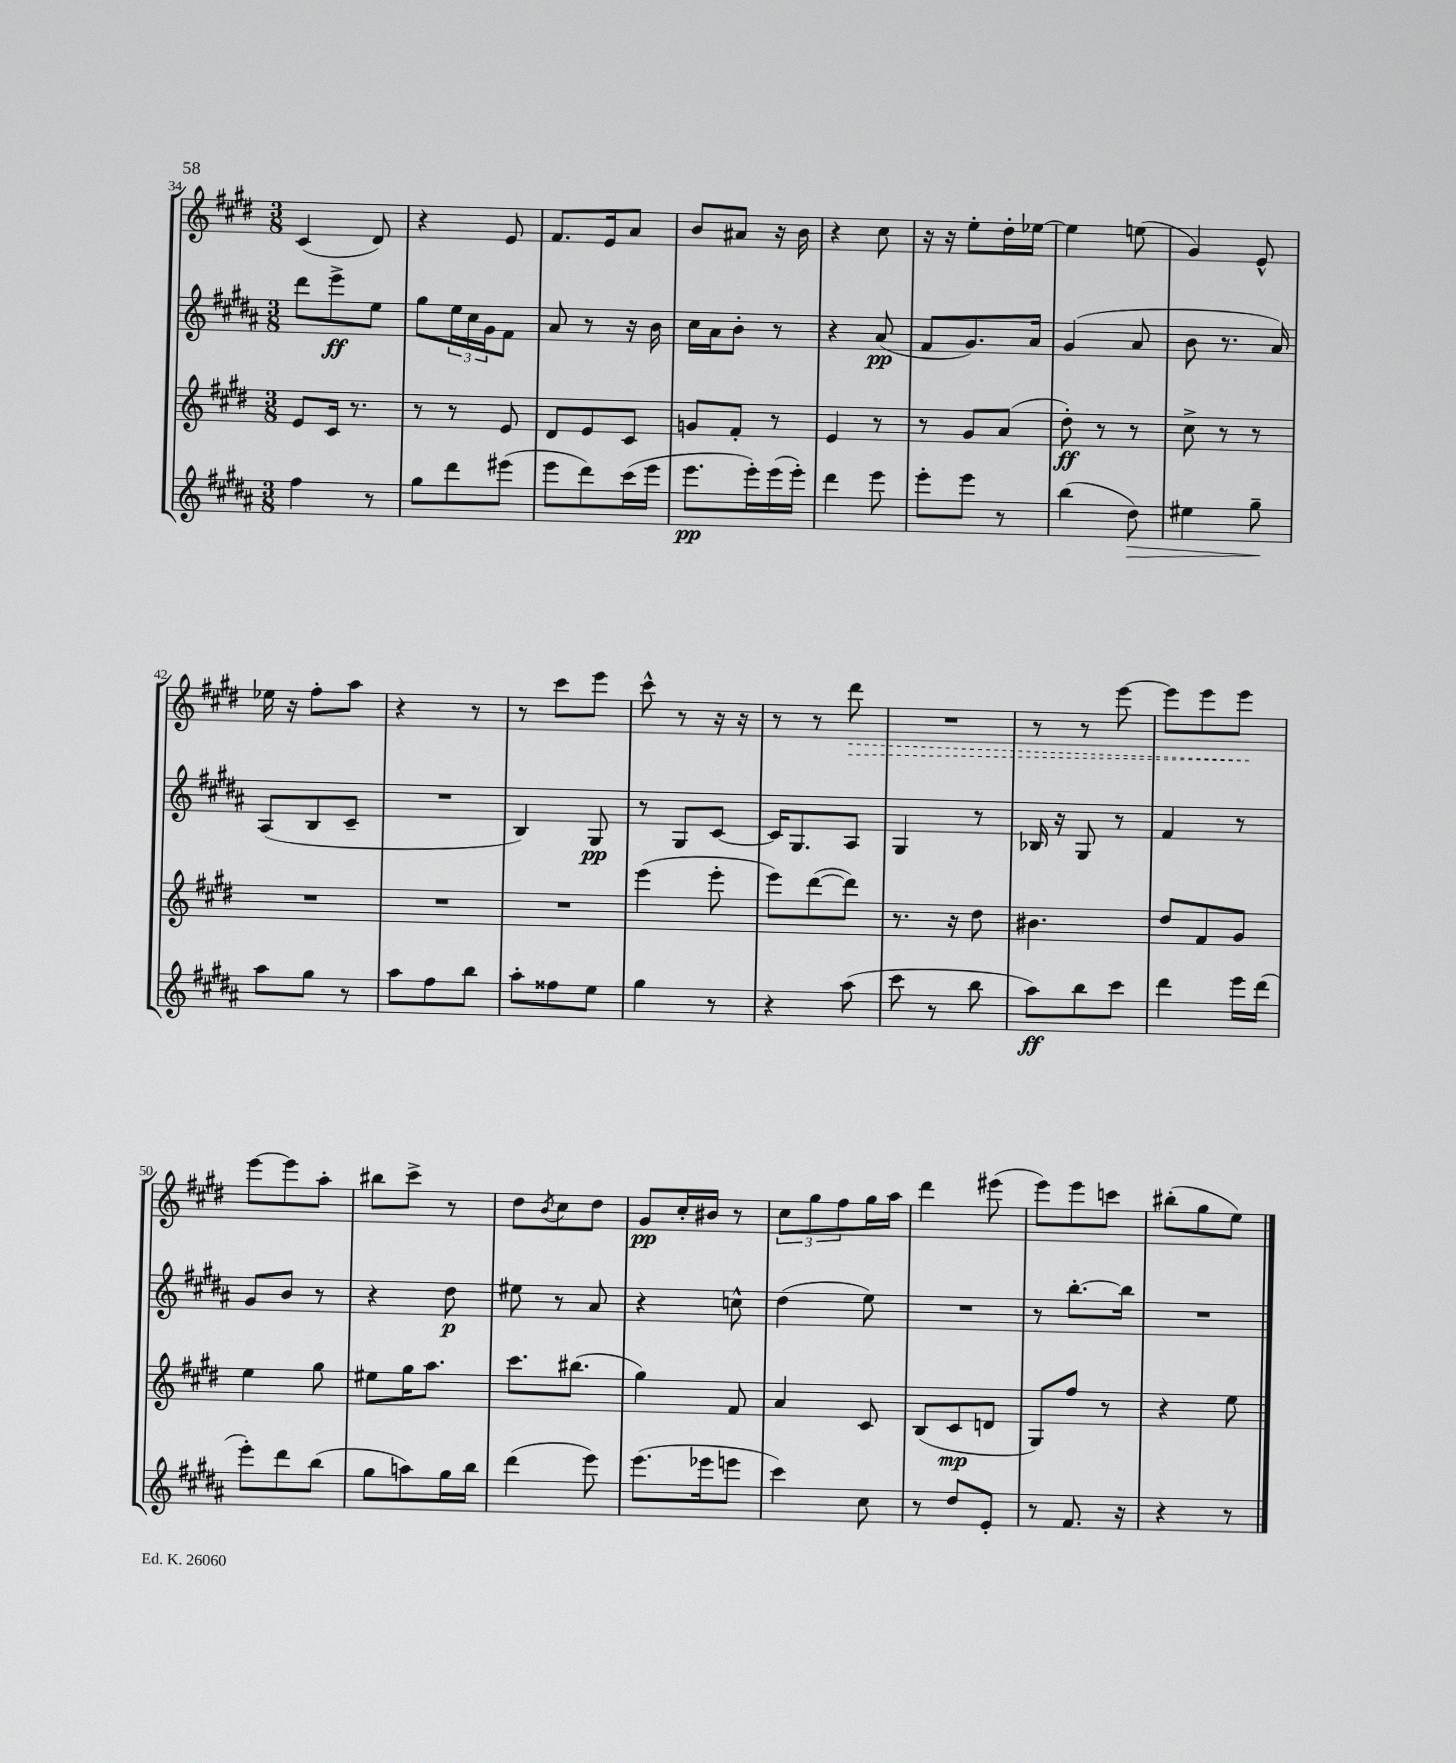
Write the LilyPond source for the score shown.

<<
\new StaffGroup <<
\new Staff = "s0" {
    \clef treble \key e \major \numericTimeSignature \time 3/8
    cis'4( dis'8) |
    r4 e'8 |
    fis'8. e'16 a'8 |
    b'8 ais'8 r16 b'16 |
    r4 cis''8 |
    r16 r16 e''8-. dis''16-. ees''16~ |
    ees''4 e''8( |
    gis'4) e'8-^ |
    ees''16 r16 fis''8-. a''8 |
    r4 r8 |
    r8 cis'''8 e'''8 |
    cis'''8-^ r8 r16 r16 |
    r8 r8 \once \override Hairpin.style = #'dashed-line dis'''8\> |
    R4. |
    r8 r8 e'''8~ |
    e'''8 e'''8 e'''8\! |
    e'''8~ e'''8 a''8-. |
    bis''8 cis'''8-> r8 |
    dis''8 \acciaccatura { b'8 } cis''8 dis''8 |
    gis'8\pp cis''16-. bis'16 r8 |
    \tuplet 3/2 { cis''8 gis''8 fis''8 } gis''16 a''16 |
    dis'''4 eis'''8( |
    e'''8) e'''8 c'''8 |
    bis''8-.( gis''8 e''8) \bar "|." |
}
\new Staff = "s1" {
    \clef treble \key b \major \numericTimeSignature \time 3/8
    dis'''8 e'''8->\ff e''8 |
    gis''8 \tuplet 3/2 { e''16 cis''16 gis'16 } fis'8 |
    ais'8 r8 r16 b'16 |
    cis''16 ais'16 b'8-. r8 |
    r4 ais'8\pp( |
    fis'8 gis'8.) ais'16 |
    gis'4( ais'8 |
    b'8 r8. ais'16) |
    ais8( b8 cis'8-- |
    R4. |
    b4) gis8\pp |
    r8 gis8 cis'8~ |
    cis'16 gis8. ais8 |
    gis4 r8 |
    bes16 r16 gis8 r8 |
    fis'4 r8 |
    gis'8 b'8 r8 |
    r4 dis''8\p |
    eis''8 r8 ais'8 |
    r4 c''8-^ |
    dis''4( e''8) |
    R4. |
    r8 b''8.~-. b''16 |
    R4. \bar "|." |
}
\new Staff = "s2" {
    \clef treble \key e \major \numericTimeSignature \time 3/8
    e'8 cis'16 r8. |
    r8 r8 e'8 |
    dis'8 e'8 cis'8 |
    g'8 fis'8-. r8 |
    e'4 r8 |
    r8 gis'8 a'8( |
    dis''8-.\ff) r8 r8 |
    cis''8-> r8 r8 |
    R4. |
    R4. |
    R4. |
    e'''4( e'''8-. |
    e'''8) dis'''8~( dis'''8) |
    r8. r16 dis''8 |
    bis'4. |
    dis''8 fis'8 gis'8 |
    e''4 gis''8 |
    eis''8 gis''16 a''8. |
    cis'''8. bis''8.( |
    gis''4) fis'8 |
    a'4 cis'8 |
    b8( cis'8\mp d'8 |
    gis8) fis''8 r8 |
    r4 e''8 \bar "|." |
}
\new Staff = "s3" {
    \clef treble \key b \major \numericTimeSignature \time 3/8
    fis''4 r8 |
    gis''8 dis'''8 eis'''8( |
    e'''8 dis'''8) cis'''16( e'''16 |
    e'''8.\pp e'''16-.) e'''16( e'''16-.) |
    dis'''4 e'''8 |
    e'''8-. e'''8 r8 |
    b''4( dis''8\>) |
    eis''4 gis''8--\! |
    ais''8 gis''8 r8 |
    ais''8 fis''8 b''8 |
    ais''8-. fisis''8 e''8 |
    gis''4 r8 |
    r4 ais''8( |
    cis'''8 r8 b''8 |
    ais''8\ff) b''8 cis'''8 |
    dis'''4 e'''16 dis'''16( |
    e'''8-.) dis'''8 b''8( |
    gis''8 a''8) gis''16 b''16 |
    dis'''4( e'''8) |
    e'''8.( ees'''16 e'''8 |
    cis'''4) cis''8 |
    r8 dis''8 e'8-. |
    r8 fis'8. r16 |
    r4 r8 \bar "|." |
}
>>
>>
\layout { \context { \Score currentBarNumber = #34 } }
